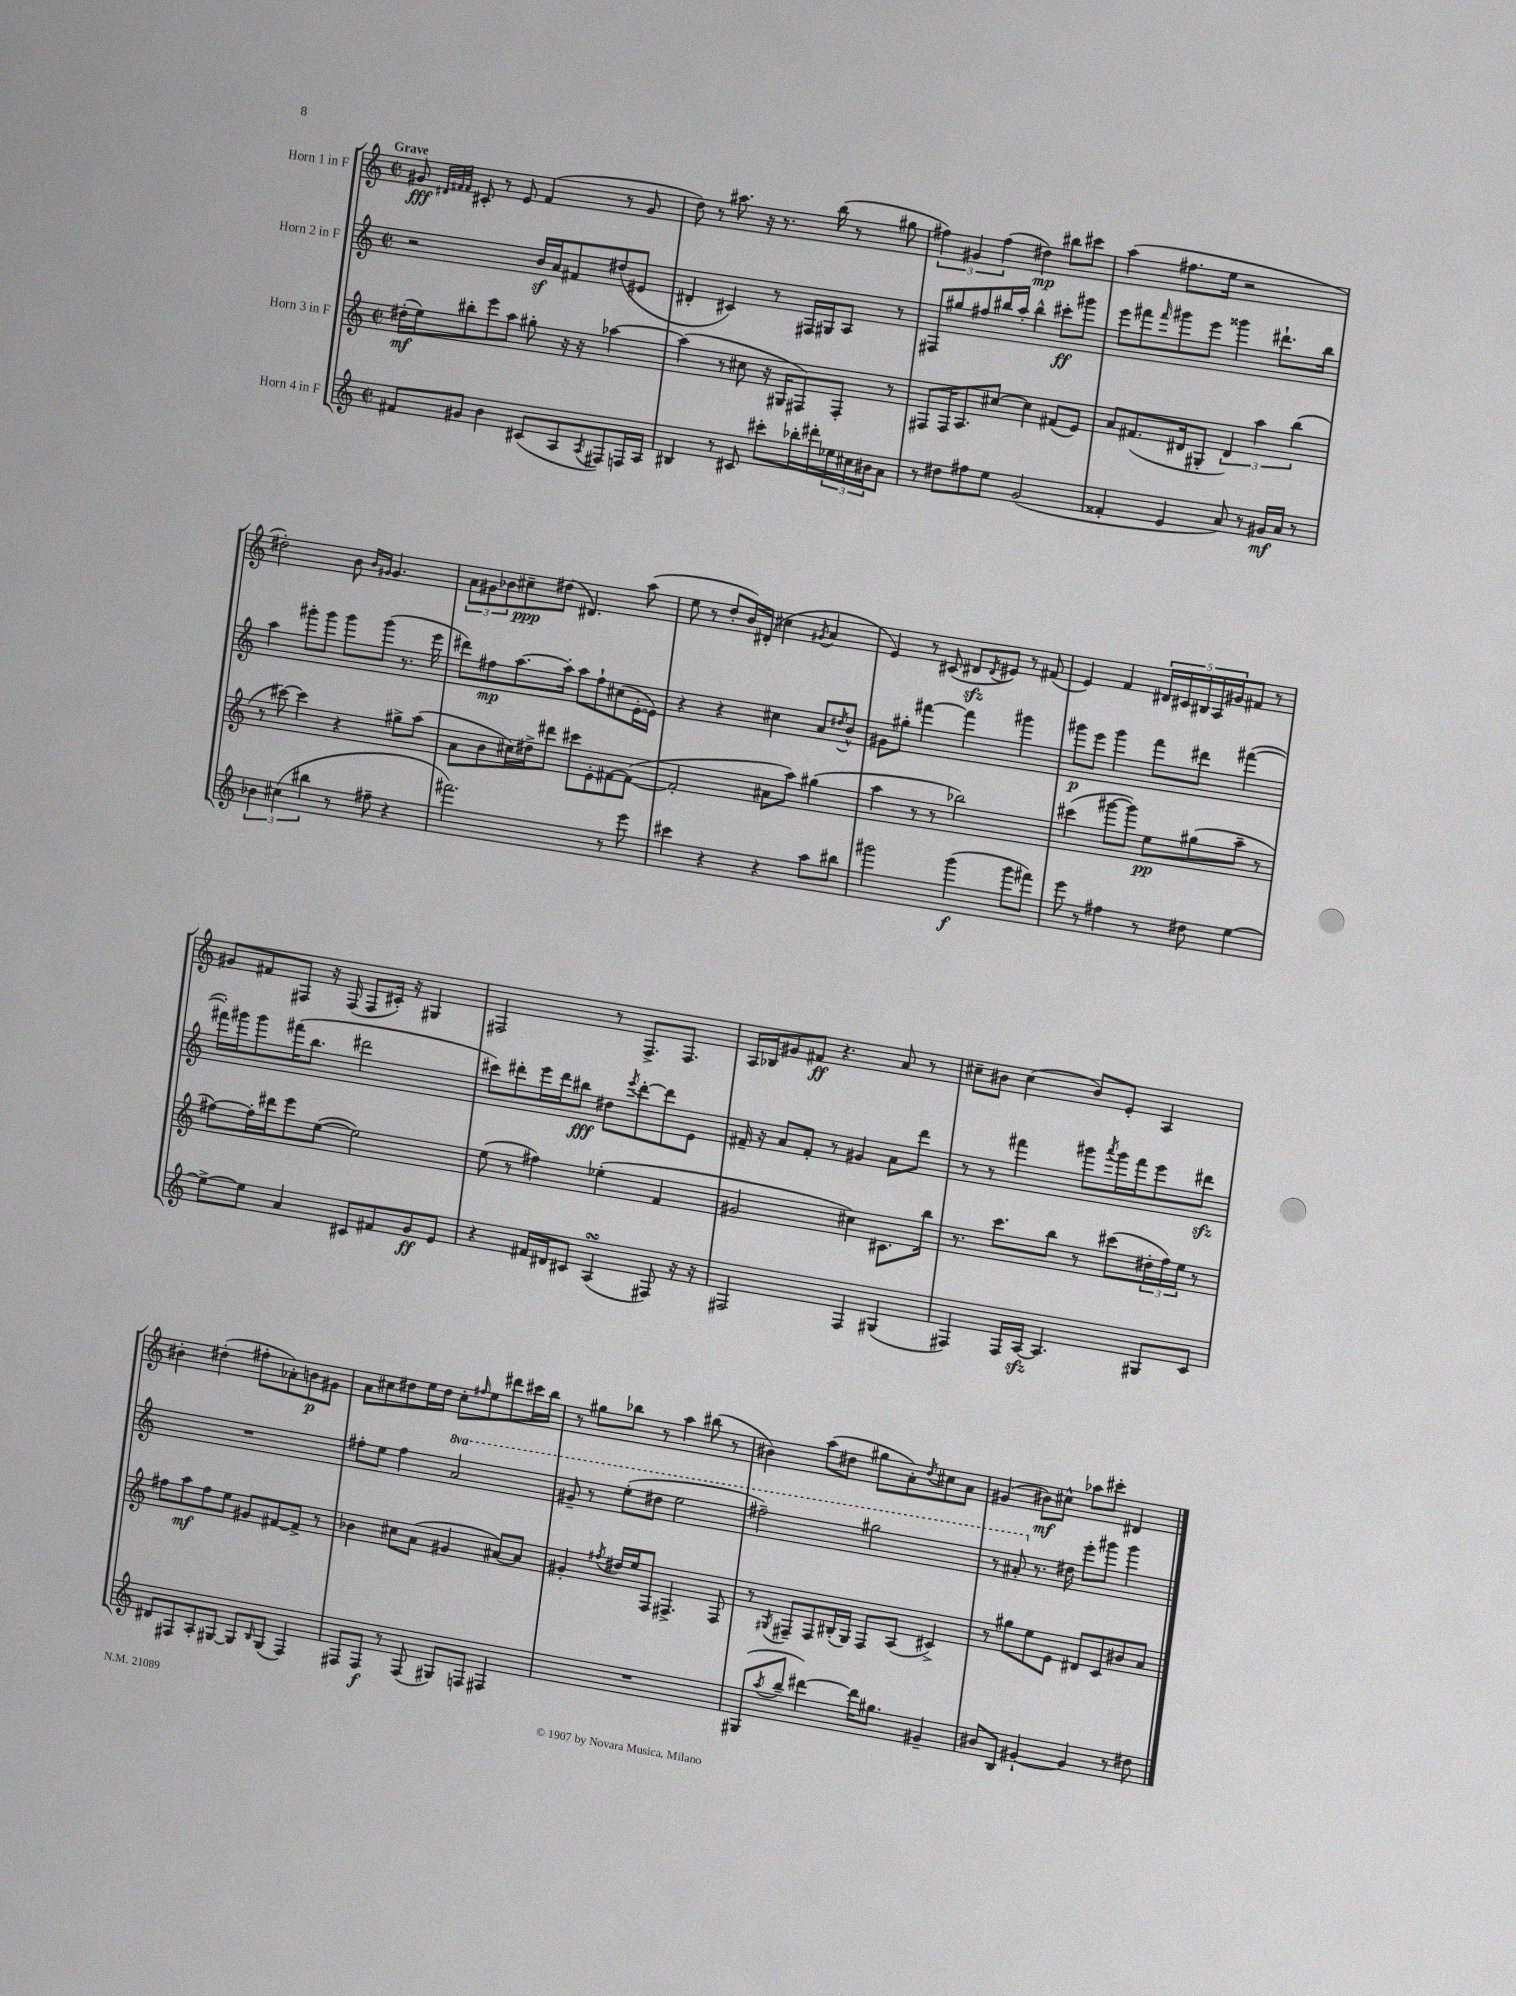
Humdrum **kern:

**kern	**kern	**kern	**kern
*staff4	*staff3	*staff2	*staff1
*clefG2	*clefG2	*clefG2	*clefG2
*k[]	*k[]	*k[]	*k[]
*M2/2	*M2/2	*M2/2	*M2/2
*met(c|)	*met(c|)	*met(c|)	*met(c|)
8f#	(16dd#'	2r	8g#
.	16ee)	.	.
.	.	.	32qqd#
.	.	.	32qqf#
.	.	.	32qqf#
8g#	8bb#'	.	8c#'
4b	8eee	.	8r
.	8aa	.	8e
(8c#	8gg#'	16b	(4f#
.	.	16a	.
8A	16r	8f#	.
.	16r	.	.
8qA	.	.	.
8F#)	[4aa-	(8dd#	8r
16F	.	8e#	8g#
16A	.	.	.
=	=	=	=
4B#	(4aa-]	4d#'	8dd)
.	.	.	8r
8r	8r	4c#)	8.aa#
8c#	8cc#	.	.
.	.	.	16r
8ccc#'	16r	8r	8.r
.	16G#	.	.
16bb-'	8F#)	16F#	.
16ddd#'	.	16G#	(16bb
24ee-	8F#'	8A	8r
24cc#	.	.	.
24b#	.	.	.
8a	8r	8r	8gg#
=	=	=	=
8r	8F#	8F#	6ff#)
8dd#	16F#	8gg#	.
.	.	.	6g#
.	8.A	.	.
8ff#	.	8ff#	.
.	.	.	(6ff#
8ee	[8cc#	16bb#	.
.	.	16aa'	.
(2g	4cc#]	4bb#^^	4dd#)
.	(8f#	8ccc#'	8bb#
.	8e)	8ggg#	8ccc#
=	=	=	=
4f##'	8a	8eee	(4aa
.	(8.f#	8fff#	.
.	.	16qqfff#	.
4e	.	8ggg#	8.ff#
.	16d#	.	.
.	8G#'	8eee	.
.	.	.	16ee
8a)	6d#)	4ggg##	2r
8r	.	.	.
.	6aa	.	.
16g#	.	8.ddd#`	.
16a	.	.	.
.	(6bb	.	.
8r	.	.	.
.	.	16bb	.
=	=	=	=
6b-	8r	4aa	2dd#')
.	[8ccc#)	.	.
(6cc#	.	.	.
.	4ccc#]	8ggg#'	.
6bb#	.	.	.
.	.	8ggg#	.
8r	4r	8ggg#	8b
.	.	.	16qqb
.	.	.	16qqg#
8ff#~	.	(8ggg#	4.g#
4r	8gg#^	8.r	.
.	(8aa	.	.
.	.	16eee	.
=	=	=	=
2.fff#)	8a	8ddd#)	12a
.	.	.	12g#
.	8b	8ff#	.
.	.	.	12b-
.	16cc#)	[8.aa	8cc#~
.	16dd#^	.	.
.	8ddd#	.	(8dd#
.	.	16aa']	.
.	8ccc#	8aa	4.d#)
.	8e'	8ff#`	.
8r	[8f#	(8cc#	.
8eee	(8f#_	[16e'	(8aa
.	.	16e])	.
=	=	=	=
4ccc#	2f#']	4r	8ee
.	.	.	8r
4r	.	4r	8dd'
.	.	.	16b)
.	.	.	(16d#'
4r	8a#	4cc#	4cc#
.	8aa)	.	.
.	.	.	8qg#
8aa	(4gg#	8a	4a
.	.	8qdd#	.
8bb#	.	8b^^	.
=	=	=	=
2ggg#	4aa	8g#	4e)
.	.	8gg#'	.
.	8r	[4fff#	8r
.	8r	.	(8c#
(4ggg#	2bb-)	4fff#]	8d#
.	.	.	8qd#
.	.	.	8e#)
8ggg#	.	4ggg#	8r
8fff#)	.	.	(8f#
=	=	=	=
8eee	(4ccc#	8ggg#	4e)
8r	.	8eee	.
4ff#	[8ggg#	4ggg#	4f
.	8ggg#])	.	.
8r	8ee	8fff	20d#
.	.	.	20c#
.	.	.	20B#
8dd#	(8gg#	8ddd#	.
.	.	.	20A
.	.	.	20g#
[4ee	8aa~	([4fff#	8f#
.	8r	.	8r
=	=	=	=
8ee^_	[8ff#)	16fff#'])	8g#
.	.	16ggg#	.
8ee]	16ff#']	8ggg#	8f#
.	16ddd#	.	.
4a	8eee	(16fff#	8F#
.	.	8.bb	.
.	([8ee	.	16r
.	.	.	(16F#
8c#	2ee])	2ddd#	8F#
8f#	.	.	16c#')
.	.	.	16r
8g	.	.	4G#
8e	.	.	.
=	=	=	=
4r	(8ee	8ccc#)	2F#
.	8r	8ddd#'	.
16f#	4ff#)	16eee	.
16d#	.	16ddd#	.
8c#	.	8bb#	.
(4A	(4ee-'	8dd#	8r
.	.	8qeee	.
.	.	[8ddd#'	8.F#^
8F#)	4f	8ddd#]	.
.	.	.	8.F#
16r	.	8e	.
16r	.	.	.
=	=	=	=
2F#	2g#	16f#~	16A
.	.	16r	16B-
.	.	8a	8g#
.	.	8f#'	8f#
.	.	8r	4.r
4F#	4cc#)	4g#	.
(4G#	8.c#	8a	8a
.	.	8ddd	8r
.	16bb	.	.
=	=	=	=
4F#)	8.r	8r	8cc#~
.	.	8r	8b#
.	8.ccc	.	.
16F#	.	4fff#	(4cc#
[16A	.	.	.
4.A]	8bb	.	.
.	8r	8ggg#	8b#)
.	.	8qaaa	.
.	(8ccc#	16ggg#	8e'
.	.	16fff#	.
8G#	24dd#'	8eee	4A
.	24ff)	.	.
.	24ee	.	.
8c	8r	8ddd#	.
=	=	=	=
8d#	8ff#	1r	4b#'
8F#	8aa	.	.
8A'	8ff#	.	(4dd#'
[8G#	8ee	.	.
8G#]	8g#	.	8ff#'
16qqB	.	.	.
(8G#	[8f#	.	8a-')
4F#)	8f#^]	.	8b
.	8r	.	8g#
=	=	=	=
8F#	4b-	8ff#'	8a
8F#	.	8ee	8cc#
8r	8cc#	4ff#	8dd#
(8F#	(8a	.	16ee
.	.	.	16dd#
8G#)	4g#	2aa	8cc#'
.	.	.	16qqff#
8F	.	.	8ee
4F#	[8a#)	.	8ddd#
.	8a#]	.	16ccc#
.	.	.	16bb
=	=	=	=
1r	4g#'	8gg#~	8r
.	.	8r	8gg#
.	8qff#	.	.
.	16dd#	(8eee'	8bb-
.	16ee	.	.
.	8F	8ddd#	8r
.	4.F#^	2eee	4aa
.	.	.	(8bb#
.	8F#	.	8r
=	=	=	=
(8G#	8r	2fff#~)	4b#)
8qaa	8qG#	.	.
8bb~	8F#~	.	.
[4ddd#)	8F#	.	(8aa
.	(16B#'	.	8dd#
.	16G#)	.	.
16ddd#]	8F#	2ggg#	8gg#
8.gg#	.	.	.
.	(8A	.	8a')
.	.	.	8qdd#
4g#~	4c#^)	.	8cc#
.	.	.	8a
=	=	=	=
8b#	8r	8r	(4g#
8B	8gg#	8aa#'	.
[4g#`	8ee	8.r	8b#)
.	8e	.	8cc#^^
.	.	16dd#	.
4g#]	8d#	8eee'	8aa-
.	8c	8ggg#	8ccc#'
8r	8b#	4ggg#	4d#
8dd#	8a	.	.
==	==	==	==
*-	*-	*-	*-
